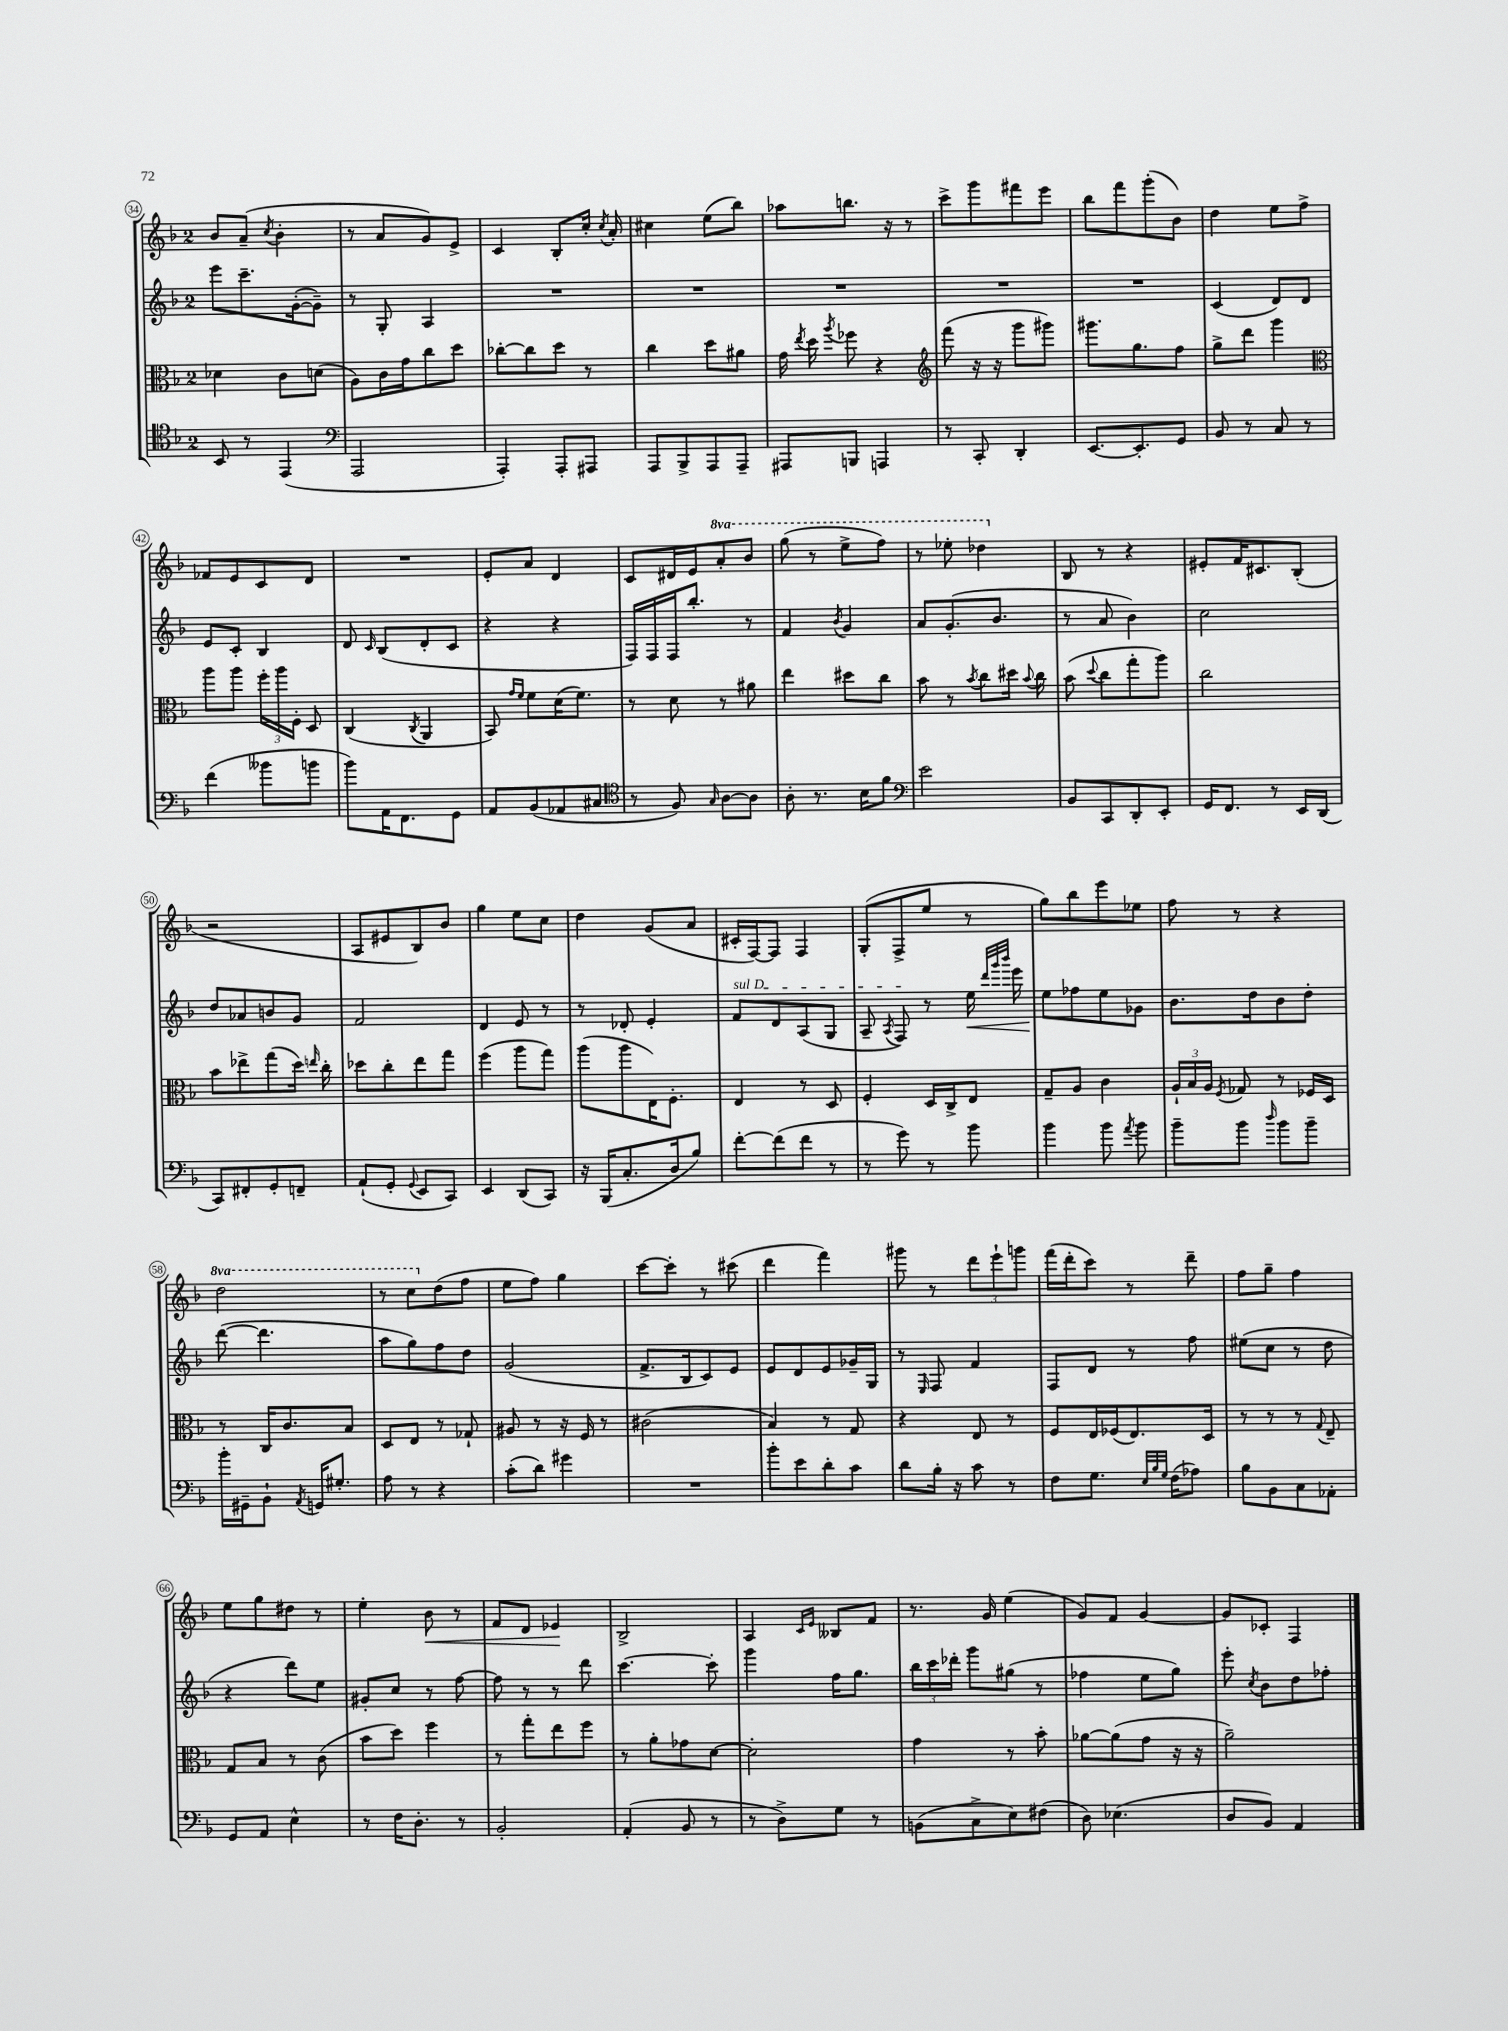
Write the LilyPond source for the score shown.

<<
\new StaffGroup <<
\new Staff = "s0" {
    \clef treble \key f \major \once \override Staff.TimeSignature.style = #'single-digit \time 2/4 \set Staff.ottavationMarkups = #ottavation-simple-ordinals
    \autoBeamOff bes'8[ a'8]--( \acciaccatura { c''8 } bes'4-. |
    r8 a'8[ g'8) e'8]-> |
    c'4 bes8[-. c''16]-. \acciaccatura { c''8 } a'16-. |
    cis''4 e''8[( bes''8]) |
    aes''8[ b''8.] r16 r8 |
    c'''8[-> g'''8 fis'''8 e'''8] |
    bes''8[ f'''8 g'''8-.( bes'8]) |
    d''4 e''8[ f''8]-> |
    fes'8[ e'8 c'8 d'8] |
    R2 |
    e'8[-. a'8] d'4 |
    c'8[ dis'16 e'16 \ottava #1 a''8-. bes''8] |
    g'''8( r8 e'''8[-> f'''8]) |
    r8 ees'''8-. des'''4 \ottava #0 |
    bes8 r8 r4 |
    eis'8[-. f'16 cis'8. bes8]-.( |
    r2 |
    a8[ eis'8 bes8) bes'8] |
    g''4 e''8[ c''8] |
    d''4 g'8[( a'8] |
    cis'16[-. f16~) f8] f4 |
    g8[-.( f8-> e''8] r8 |
    g''8[) bes''8 e'''8 ees''8] |
    f''8 r8 r4 |
    \ottava #1 d'''2 |
    r8 c'''8[ \ottava #0 d''8( f''8] |
    e''8[ f''8]) g''4 |
    c'''8[~ c'''8]-. r8 cis'''8( |
    d'''4 f'''4) |
    gis'''8 r8 \tuplet 3/2 { d'''8[ e'''8-! g'''8] } |
    f'''16[( d'''16-. c'''8]) r8 d'''8-- |
    f''8[ g''8]-- f''4 |
    e''8[ g''8 dis''8] r8 |
    e''4-. bes'8\< r8 |
    f'8[ d'8] ees'4\! |
    bes2-> |
    a4 \grace { c'16[ e'16] } beses8[ f'8] |
    r8. g'16 e''4( |
    g'8[) f'8] g'4~ |
    g'8[ ces'8]-. f4 \bar "|." |
}
\new Staff = "s1" {
    \clef treble \key f \major \once \override Staff.TimeSignature.style = #'single-digit \time 2/4
    \autoBeamOff e'''8[ c'''8.-- g'16~-.( g'8]--) |
    r8 g8-. a4 |
    R2 |
    R2 |
    R2 |
    R2 |
    R2 |
    c'4( d'8[) d'8] |
    e'8[ c'8]-. bes4 |
    d'8 \grace { c'16 } bes8[( d'8-. c'8] |
    r4 r4 |
    f16[) f16 f16 bes''8.]-. r8 |
    f'4 \acciaccatura { bes'8 } g'4 |
    a'8[ g'8.-.( bes'8.] |
    r8 a'8 bes'4) |
    c''2 |
    d''8[ aes'8 b'8 g'8] |
    f'2 |
    d'4 e'8 r8 |
    r8 des'8-. e'4-. |
    \once \override TextSpanner.bound-details.left.text = \markup { \italic "sul D" } f'8[\startTextSpan d'8 a8( g8] |
    a8-- \acciaccatura { a8 } f8\stopTextSpan) r8 e''16\< \grace { d'''32[ g'''32 bes'''32] } e'''16 |
    e''8[\! fes''8 e''8 ges'8] |
    bes'8.[ d''16 bes'8 d''8]-. |
    d'''8~( d'''4. |
    a''8[ g''8) f''8 d''8] |
    g'2( |
    f'8.[-> bes16 c'8) e'8] |
    e'8[ d'8 e'8 ges'16-- g16] |
    r8 \grace { e16 } f8 f'4 |
    f8[ d'8] r8 f''8 |
    eis''8[( c''8] r8 d''8 |
    r4 d'''8[) e''8] |
    gis'8[-. c''8] r8 f''8~ |
    f''8 r8 r8 d'''8 |
    c'''4.~ c'''8-. |
    g'''4 f''16[ g''8.] |
    \tuplet 3/2 { bes''16[ c'''16 des'''16]-. } g'''8[ gis''8]( r8 |
    fes''4 e''8[ g''8]) |
    e'''8-. \acciaccatura { c''8 } bes'8[ d''8 fes''8]-. \bar "|." |
}
\new Staff = "s2" {
    \clef alto \key f \major \once \override Staff.TimeSignature.style = #'single-digit \time 2/4
    \autoBeamOff des'4 c'8[ d'8]( |
    a8[) c'16 g'16 c''8 d''8] |
    ces''8[~-. ces''8 d''8] r8 |
    c''4 d''8[ ais'8] |
    g'16 \acciaccatura { e''8 } d''16 \acciaccatura { a''8 } fes''8 r4 |
    \clef treble f'''8( r16 r16 g'''8[ gis'''8]) |
    gis'''8.[ g''8. f''8] |
    g''8[-> d'''8] g'''4 |
    \clef alto a''8[ a''8] \tuplet 3/2 { f''16[-. a''16 f16]-. } d8 |
    c4( \acciaccatura { c8 } a,4 |
    bes,8) \grace { g'16[ f'16] } f'8[ d'16( f'8.]) |
    r8 d'8 r8 ais'8 |
    e''4 dis''8[ c''8] |
    bes'8 r8 \acciaccatura { bes'8 } c''8[ dis''16] \appoggiatura { bes'8 } c''16 |
    bes'8( \appoggiatura { d''8 } c''8[ g''8-. a''8]) |
    c''2 |
    bes'8[ ees''8-> g''8( d''16]) \grace { e''16 } c''16-. |
    des''8[ c''8-. e''8 g''8] |
    f''4( a''8[ g''8]) |
    a''8[( a''8 e16) f8.]-. |
    e4 r8 d8 |
    f4-. d16[ c16-> e8] |
    g8[-- a8] c'4 |
    \tuplet 3/2 { a16[-! bes16 a16] } \acciaccatura { f8 } ges8 r8 fes16[ d16] |
    r8 c16[ c'8. bes8] |
    d8[ e8] r8 ges8-! |
    ais8 r8 r16 f16 r8 |
    cis'2( |
    bes4) r8 g8 |
    r4 e8 r8 |
    f8[ e16 fes16( e8.) d16] |
    r8 r8 r8 \appoggiatura { g8 } e8-- |
    g8[ bes8] r8 c'8( |
    bes'8[ d''8]) f''4 |
    r8 g''8[-. e''8 f''8] |
    r8 a'8[-. ges'8 d'8]~ |
    d'2-. |
    g'4 r8 bes'8-. |
    aes'8[~ aes'8( g'8] r16 r16 |
    a'2--) \bar "|." |
}
\new Staff = "s3" {
    \clef tenor \key f \major \once \override Staff.TimeSignature.style = #'single-digit \time 2/4
    \autoBeamOff bes,8 r8 e,4( |
    \clef bass a,,2 |
    a,,4-.) a,,8[-. ais,,8] |
    a,,8[ bes,,8-> a,,8 a,,8]-- |
    ais,,8[ b,,8] a,,4 |
    r8 c,8-. d,4-. |
    e,8.[~ e,8.-. g,8] |
    bes,8 r8 c8 r8 |
    f'4( beses'8[ b'8] |
    bes'8[) a,16 f,8. g,8] |
    a,8[ bes,8( aes,8 cis8] |
    \clef tenor r8 f8) \grace { g16 } a8[~ a8] |
    a8-. r8. bes16[ f'8] |
    \clef bass e'2 |
    bes,8[ c,8 d,8-. e,8]-. |
    g,16[ f,8.] r8 e,16[ d,16]( |
    c,8[) fis,8-. g,8-. f,8]-- |
    a,8[-!( g,8]-. \appoggiatura { g,8 } e,8[ c,8]) |
    e,4 d,8[( c,8]) |
    r16 bes,,16[( c8.-. d16 bes8]) |
    f'8[~-. f'8( f'8] r8 |
    r8 g'8) r8 bes'8 |
    bes'4 bes'8 \acciaccatura { a'8 } bes'8 |
    bes'8[-- bes'8] \grace { d''16 } bes'8[ bes'8]-- |
    bes'16[-. gis,16-- bes,8]-! \acciaccatura { a,8 } g,16[ gis8.]-. |
    a8 r8 r4 |
    c'8[-.( d'8]) gis'4 |
    R2 |
    bes'8[-. e'8 d'8-. c'8] |
    d'8[ bes16]-. r16 c'8 r8 |
    f8[ g8.] \grace { e32[ bes32 g32] } f16[( aes8]) |
    bes8[ bes,8 c8 aes,8]-. |
    g,8[ a,8] e4-^ |
    r8 f16[ d8.]-. r8 |
    bes,2-. |
    a,4-.( bes,8 r8 |
    r8 d8[->) g8] r8 |
    b,8[( c8-> e8) fis8]( |
    d8) ees4.( |
    d8[ bes,8]) a,4 \bar "|." |
}
>>
>>
\layout { \context { \Score currentBarNumber = #34 \override BarNumber.stencil = #(make-stencil-circler 0.1 0.3 ly:text-interface::print) } }
